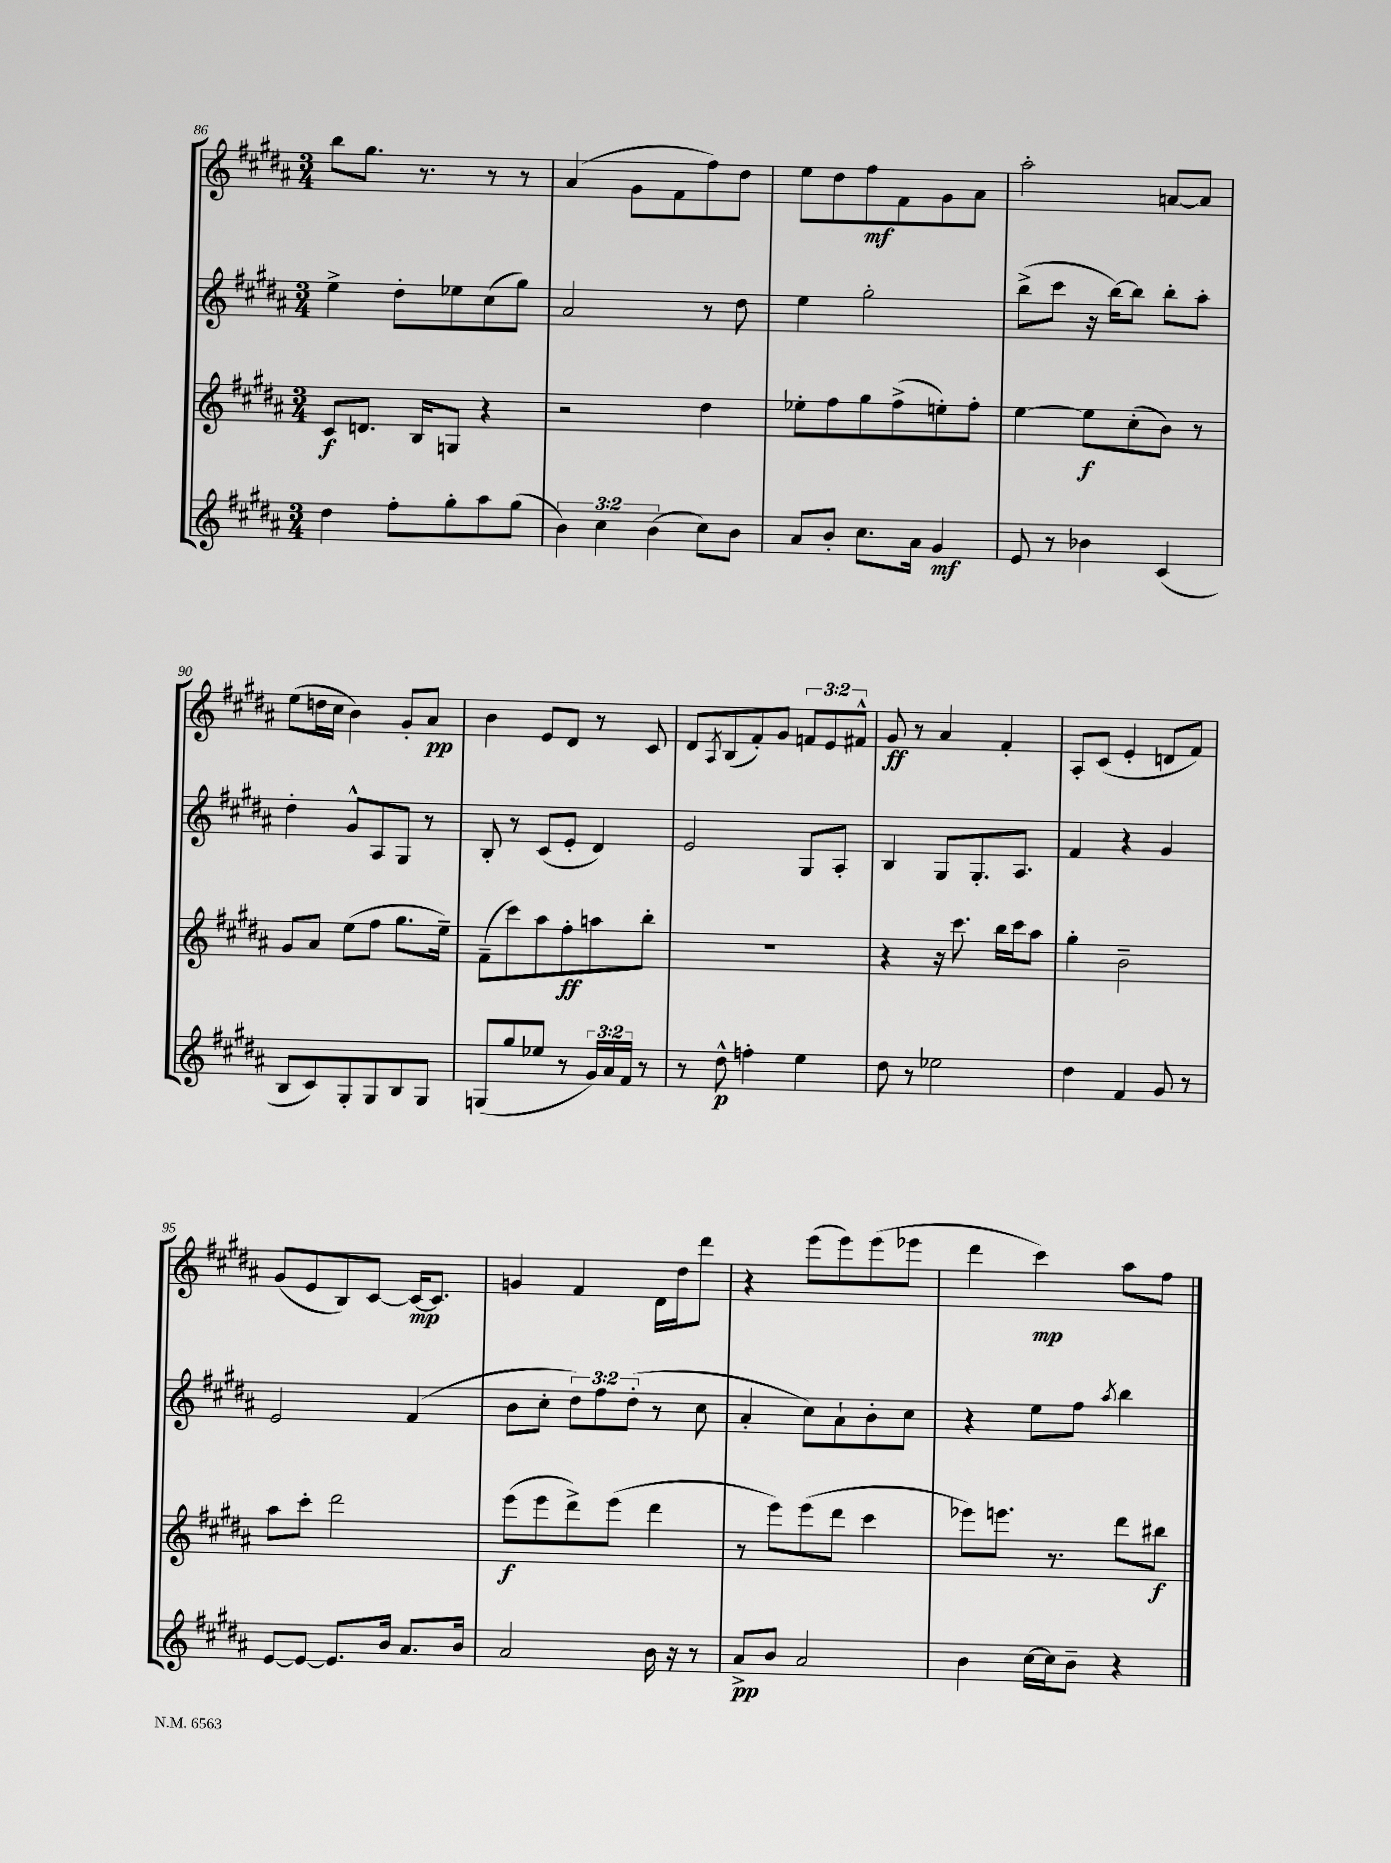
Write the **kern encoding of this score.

**kern	**kern	**kern	**kern
*staff4	*staff3	*staff2	*staff1
*clefG2	*clefG2	*clefG2	*clefG2
*k[f#c#g#d#a#]	*k[f#c#g#d#a#]	*k[f#c#g#d#a#]	*k[f#c#g#d#a#]
*M3/4	*M3/4	*M3/4	*M3/4
4dd#	8c#	4ee^	8bb
.	8.d	.	8.gg#
8ff#'	.	8dd#'	.
.	16B	.	8.r
8gg#'	8G	8ee-	.
8aa#	4r	(8cc#	8r
(8gg#	.	8gg#)	8r
=	=	=	=
6b)	2r	2a#	(4a#
6cc#	.	.	.
.	.	.	8g#
(6b	.	.	.
.	.	.	8f#
8cc#)	4dd#	8r	8ff#)
8b	.	8dd#	8dd#
=	=	=	=
8a#	8ee-'	4ee	8ee
8b'	8ff#	.	8dd#
8.cc#	8gg#	2gg#'	8ff#
.	(8ff#^	.	8f#
16a#	.	.	.
4g#	8ee')	.	8g#
.	8ff#'	.	8a#
=	=	=	=
8e	[4ee	(8bb^	2aa#'
8r	.	8ccc#	.
4b-	8ee]	16r	.
.	.	[16bb)	.
.	(8cc#'	8bb]	.
(4c#	8b)	8bb'	[8a
.	8r	8aa#'	8a]
=	=	=	=
8B	8g#	4dd#'	(8ee
8c#)	8a#	.	16dd
.	.	.	16cc#
8G#'	(8ee	8g#^^	4b)
8G#	8ff#	8A#	.
8B	8.gg#	8G#	8g#'
8G#	.	8r	8a#
.	16ee~)	.	.
=	=	=	=
(8G	(8f#~	8B'	4b
8gg#	8ccc#)	8r	.
8ee-	8aa#	(8c#	8e
8r	8ff#'	8e'	8d#
24g#)	8aa	4d#)	8r
24a#	.	.	.
24f#	.	.	.
8r	8bb'	.	8c#
=	=	=	=
8r	2.r	2e	8d#
.	.	.	8qA#
8dd#^^	.	.	(8B
4ff'	.	.	8f#')
.	.	.	8g#
4ee	.	8G#	12f
.	.	.	12e
.	.	8A#'	.
.	.	.	12f#^^
=	=	=	=
8dd#	4r	4B	8g#
8r	.	.	8r
2ee-	16r	8G#	4a#
.	8.ccc#	.	.
.	.	8.G#'	.
.	16bb	.	4f#'
.	16ccc#	8.A#	.
.	8aa#	.	.
=	=	=	=
4dd#	4gg#'	4f#	8A#'
.	.	.	(8c#
4f#	2b~	4r	4e'
8g#	.	4g#	8d
8r	.	.	8f#)
=	=	=	=
[8e	8aa#	2e	(8g#
8e_	8ccc#'	.	8e
8.e]	2ddd#	.	8B)
.	.	.	[8c#
16b	.	.	.
8.a#	.	(4f#	16c#_
.	.	.	8.c#]
16b	.	.	.
=	=	=	=
2a#	(8eee	8b	4g
.	8eee	8cc#'	.
.	8ddd#^)	12dd#)	4f#
.	.	12ff#	.
.	(8eee	.	.
.	.	(12dd#'	.
16b	4ddd#	8r	16d#
16r	.	.	16dd#
8r	.	8cc#	8ddd#
=	=	=	=
8a#^	8r	4a#'	4r
8b	8eee)	.	.
2a#	(8eee	8cc#)	(8eee
.	8ddd#	8a#`	8eee)
.	4ccc#	8b'	(8eee
.	.	8cc#	8eee-
=	=	=	=
4b	8eee-)	4r	4ddd#
.	8.eee	.	.
[16cc#	.	8ee	4ccc#)
16cc#]	8.r	.	.
8b~	.	8ff#	.
.	.	8qaa#	.
4r	8ddd#	4bb	8aa#
.	8bb#	.	8ff#
==	==	==	==
*-	*-	*-	*-
